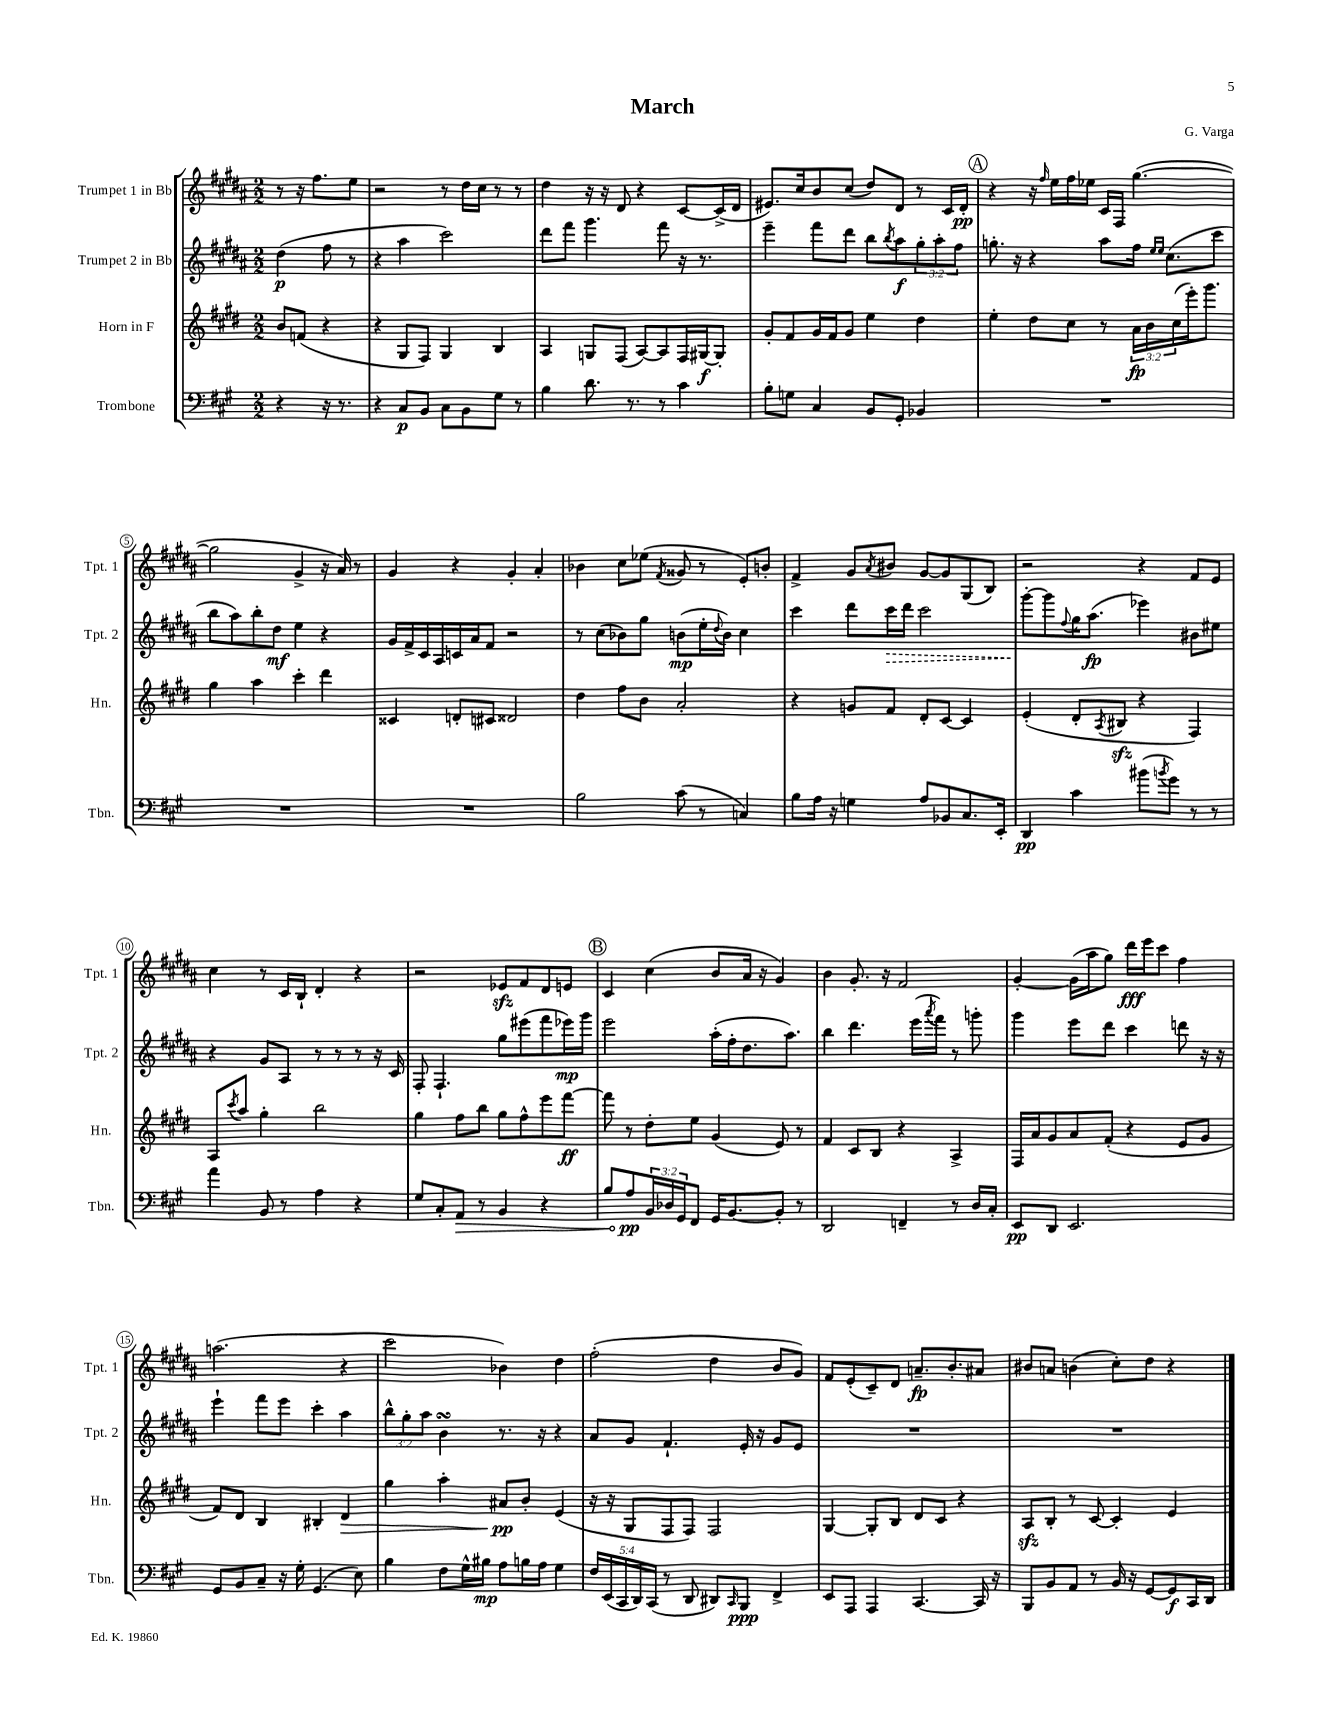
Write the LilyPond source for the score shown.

\header { title = "March" composer = "G. Varga" }
<<
\new StaffGroup <<
\new Staff = "s0" \with { instrumentName = "Trumpet 1 in Bb" shortInstrumentName = "Tpt. 1" } {
    \clef treble \key b \major \numericTimeSignature \time 2/2 \partial 2
    r8 r16 fis''8. e''8 |
    r2 r8 dis''16 cis''16 r8 r8 |
    dis''4 r16 r16 dis'8 r4 cis'8~ cis'16->( dis'16 |
    eis'8.) cis''16 b'8 cis''8( dis''8) dis'8 r8 cis'16 dis'16-.\pp |
    \mark \markup { \circle "A" } r4 r16 \grace { fis''16 } e''16 fis''16 ees''16 cis'16 fis16 gis''4.~( |
    gis''2 gis'4-> r16 ais'16) r8 |
    gis'4 r4 gis'4-. ais'4-. |
    bes'4 cis''8 ees''8( \acciaccatura { fis'8 } gisis'8 r8 e'8-.) b'8-. |
    fis'4-> gis'8 \acciaccatura { ais'8 } bis'8 gis'8~ gis'8 gis8( b8) |
    r2 r4 fis'8 e'8 |
    cis''4 r8 cis'16 b16-! dis'4-. r4 |
    r2 ees'8\sfz fis'8 dis'8 e'8 |
    \mark \markup { \circle "B" } cis'4 cis''4( b'8 ais'16 r16 gis'4) |
    b'4 gis'8.-. r16 fis'2 |
    gis'4~-. gis'16( ais''16 gis''8) dis'''16\fff e'''16 cis'''8 fis''4 |
    a''2.( r4 |
    cis'''2 bes'4) dis''4 |
    fis''2-.( dis''4 b'8 gis'8) |
    fis'8 e'8-.( cis'8--) dis'8 a'8.--\fp b'8.-. ais'8 |
    bis'8 a'8 b'4( cis''8-.) dis''8 r4 \bar "|." |
}
\new Staff = "s1" \with { instrumentName = "Trumpet 2 in Bb" shortInstrumentName = "Tpt. 2" } {
    \clef treble \key b \major \numericTimeSignature \time 2/2 \override Staff.TupletNumber.text = #tuplet-number::calc-fraction-text \partial 2
    dis''4\p( fis''8 r8 |
    r4 ais''4 cis'''2) |
    dis'''8 fis'''8 gis'''4. fis'''8 r16 r8. |
    e'''4-- fis'''8 dis'''8 b''8 \acciaccatura { b''8 } ais''8\f \tuplet 3/2 { gis''8-. ais''8-. fis''8 } |
    \mark \markup { \circle "A" } g''8.-. r16 r4 ais''8 fis''16 \grace { e''16 e''16 } cis''8.( cis'''8 |
    b''8 ais''8) b''8-. dis''8\mf e''4 r4 |
    gis'16 fis'16-> cis'16 ais16 c'16 ais'16 fis'8 r2 |
    r8 cis''8( bes'8) gis''8 b'8\mp( e''16-. \appoggiatura { dis''8 } b'16) cis''4 |
    cis'''4 dis'''8 \once \override Hairpin.style = #'dashed-line cis'''16\> dis'''16 cis'''2 |
    gis'''8~-.\! gis'''8 \appoggiatura { fis''8 } gis''16 ais''8.\fp( ees'''4) bis'8 eis''8 |
    r4 gis'8 ais8 r8 r8 r8 r16 cis'16 |
    fis8-. fis4.-! gis''8 eis'''8( fis'''8 ees'''16\mp) gis'''16 |
    \mark \markup { \circle "B" } e'''2 ais''16-.( fis''16-. dis''8. ais''8.) |
    b''4 dis'''4. e'''16( \acciaccatura { ais'''8 } fis'''16) r8 g'''8-. |
    gis'''4 e'''8 dis'''8 cis'''4 d'''8 r16 r16 |
    e'''4-! fis'''8 e'''8 cis'''4-. ais''4 |
    \tuplet 3/2 { b''8-^ gis''8-. ais''8 } b'4\turn r8. r16 r4 |
    ais'8 gis'8 fis'4.-! e'16-. r16 gis'8 e'8 |
    R1 |
    R1 \bar "|." |
}
\new Staff = "s2" \with { instrumentName = "Horn in F" shortInstrumentName = "Hn." } {
    \clef treble \key e \major \numericTimeSignature \time 2/2 \override Staff.TupletNumber.text = #tuplet-number::calc-fraction-text \partial 2
    b'8 f'8( r4 |
    r4 gis8 fis8) gis4 b4 |
    a4 g8 fis8( a8~) a8 fis16 gis16~\f gis8-. |
    gis'8-. fis'8 gis'16 fis'16 gis'8 e''4 dis''4 |
    \mark \markup { \circle "A" } e''4-. dis''8 cis''8 r8 \tuplet 3/2 { a'16\fp b'16 cis''16( } e'''16-.) gis'''8. |
    gis''4 a''4 cis'''4-. dis'''4 |
    cisis'4 d'8-. cis'8 disis'2 |
    dis''4 fis''8 b'8 a'2-. |
    r4 g'8 fis'8 dis'8-. cis'8~ cis'4 |
    e'4-.( dis'8-. \acciaccatura { a8 } bis8\sfz r4 fis4) |
    a8 \acciaccatura { cis'''8 } a''8 gis''4-. b''2 |
    gis''4 fis''8 b''8 gis''8 fis''8-^ e'''8 fis'''8~\ff |
    \mark \markup { \circle "B" } fis'''8 r8 dis''8-. e''8 gis'4( e'8) r8 |
    fis'4 cis'8 b8 r4 a4-> |
    fis16 a'16 gis'8 a'8 fis'8-.( r4 e'8 gis'8 |
    fis'8) dis'8 b4 bis4-. dis'4\> |
    gis''4 a''4-. ais'8\pp\! b'8-. e'4( |
    r16 r16 gis8 fis8 fis8) fis2 |
    gis4~ gis8-. b8 dis'8 cis'8 r4 |
    a8\sfz b8-. r8 cis'8~ cis'4-. e'4 \bar "|." |
}
\new Staff = "s3" \with { instrumentName = "Trombone" shortInstrumentName = "Tbn." } {
    \clef bass \key a \major \numericTimeSignature \time 2/2 \override Staff.TupletNumber.text = #tuplet-number::calc-fraction-text \partial 2
    r4 r16 r8. |
    r4 cis8\p b,8 cis8 b,8 gis8 r8 |
    b4 d'8. r8. r8 cis'4 |
    b8-. g8 cis4 b,8 gis,8-. bes,4 |
    \mark \markup { \circle "A" } R1 |
    R1 |
    R1 |
    b2 cis'8( r8 c4) |
    b8 a16 r16 g4 a8 bes,8 cis8. e,16-. |
    d,4\pp cis'4 bis'8( \acciaccatura { b'8 } gis'8) r8 r8 |
    a'4 b,8 r8 a4 r4 |
    gis8 cis8-. \once \override Hairpin.circled-tip = ##t a,8\> r8 b,4 r4 |
    \mark \markup { \circle "B" } b8 a8\pp\! \tuplet 3/2 { b,16 des16 gis,16 } fis,8 gis,16 b,8.~ b,8-. r8 |
    d,2 f,4-- r8 d16 cis16-. |
    e,8\pp d,8 e,2. |
    gis,8 b,8 cis8-- r16 gis16-. gis,4.( e8) |
    b4 fis8 gis16-^ bis16\mp a8 b16 a16 gis4 |
    \tuplet 5/4 { fis16 e,16( cis,16 d,16) cis,16( } r8 d,8 dis,8) \grace { cis,16 } b,,8\ppp fis,4-> |
    e,8 a,,8 a,,4 cis,4.~ cis,16 r16 |
    b,,8 b,8 a,8 r8 b,16 r16 gis,8~ gis,8\f cis,16 d,16 \bar "|." |
}
>>
>>
\layout { \context { \Score \override BarNumber.stencil = #(make-stencil-circler 0.1 0.3 ly:text-interface::print) } }
